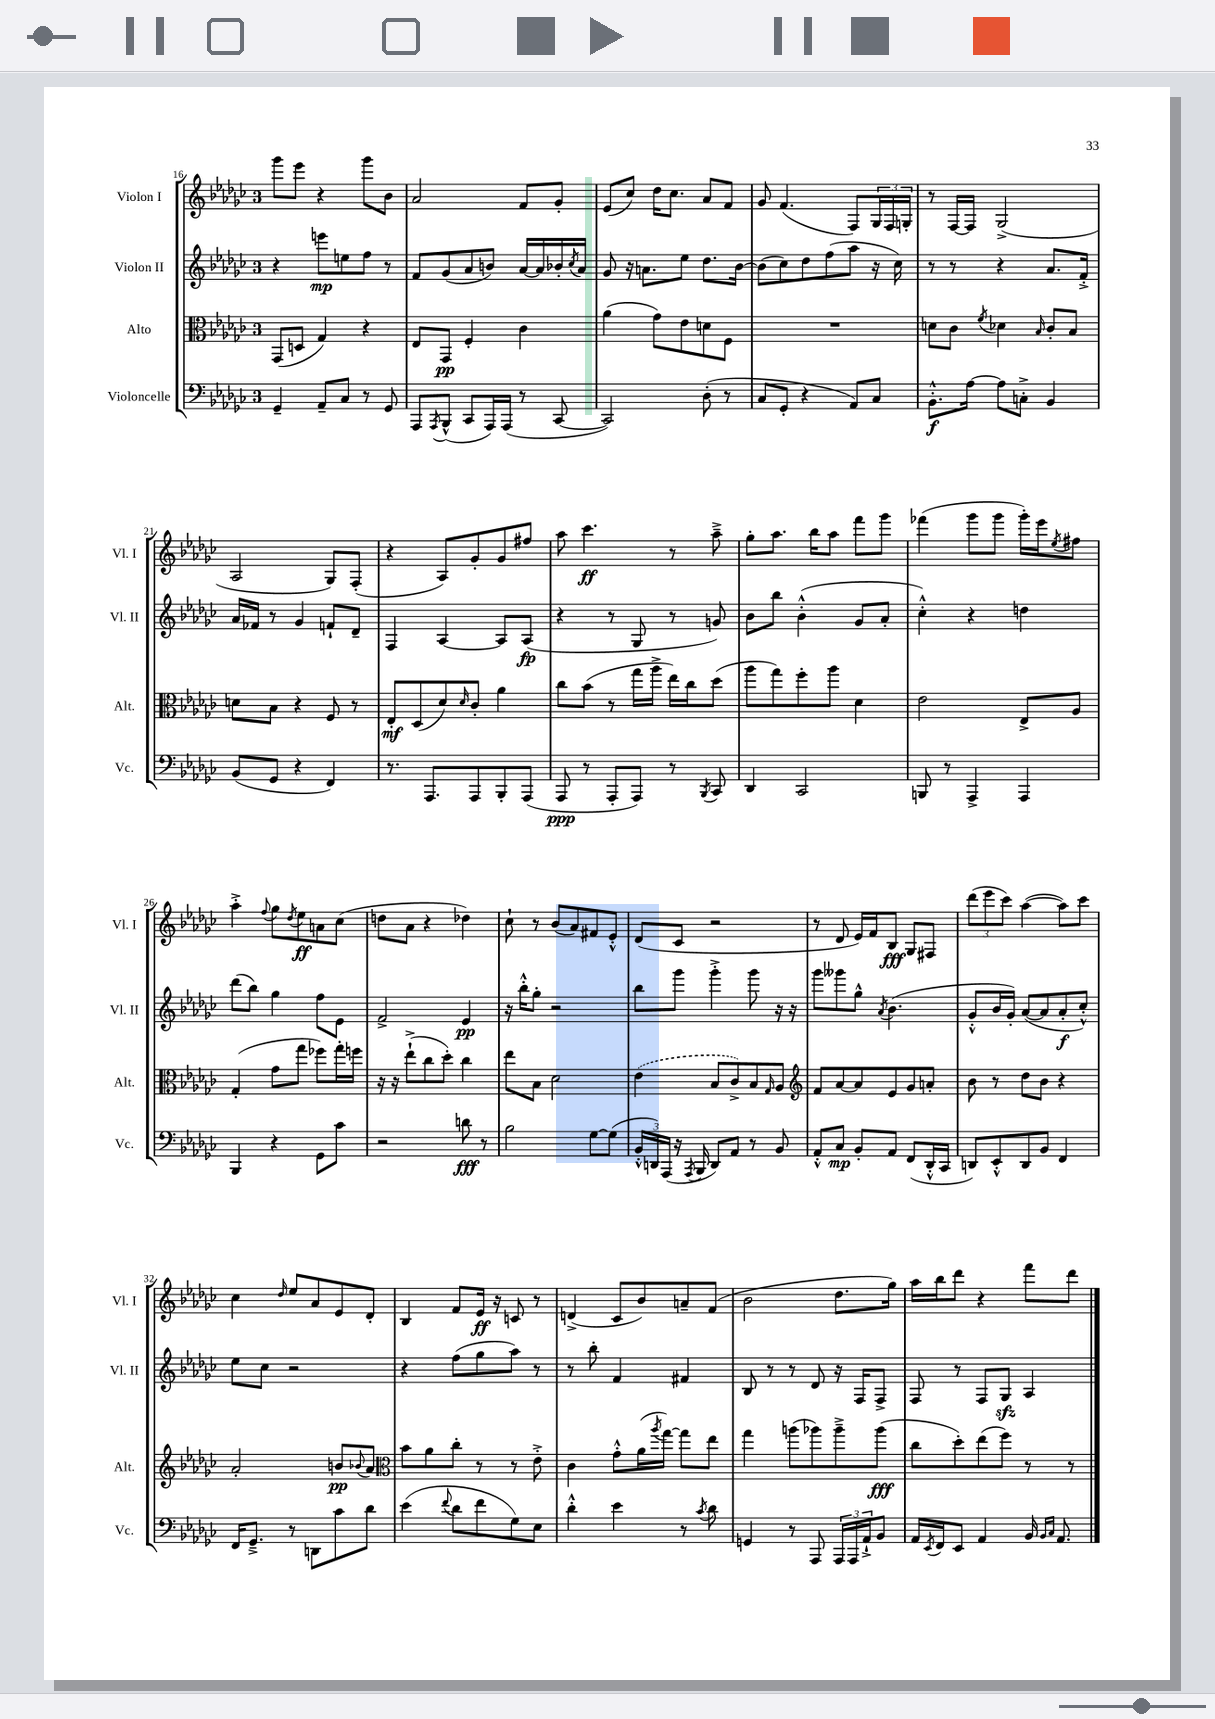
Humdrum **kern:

**kern	**kern	**kern	**kern
*staff4	*staff3	*staff2	*staff1
*clefF4	*clefC3	*clefG2	*clefG2
*k[b-e-a-d-g-c-]	*k[b-e-a-d-g-c-]	*k[b-e-a-d-g-c-]	*k[b-e-a-d-g-c-]
*M3/4	*M3/4	*M3/4	*M3/4
4GG-~	(8GG-	4r	8ggg-
.	8D	.	8eee-
8AA-~	4G-)	8eee	4r
8C-	.	8ee	.
8r	4r	8ff	8ggg-
8GG-	.	8r	8b-
=	=	=	=
8AAA-	8E-	8f	2a-
8qAAA-	.	.	.
(8BBB-^^	8GG-	(8g-	.
8CC-	4F'	8a-	.
16AAA-)	.	8b)	.
(16AAA-	.	.	.
8r	4c-	[16a-	8f
.	.	16a-]	.
[8CC-	.	16b-'	8g-'
.	.	8qcc-	.
.	.	16a-	.
=	=	=	=
2CC-])	(4a-	8g-	(8e-
.	.	16r	8cc-)
.	.	8.a	.
.	8g-)	.	16dd-
.	.	.	8.cc-
.	8e-	8ee-	.
(8D-'	8d	8.dd-	8a-
8r	8F	.	8f
.	.	[16b-	.
=	=	=	=
8C-	2.r	(8b-]	8g-
8GG-'	.	8cc-)	(4.f
4r	.	8dd-	.
.	.	(8ff	.
8AA-)	.	8aa-	8F)
8C-	.	16r	24G-
.	.	.	24F
.	.	16cc-)	.
.	.	.	24G'
=	=	=	=
8.BB-'^^	8d	8r	8r
.	8c-	8r	[16F
[16A-	.	.	16F]
.	8qf	.	.
8A-]	4d-	4r	(2G-^
8C'^	.	.	.
.	16qqB-	.	.
4BB-	8c-'	8.a-	.
.	8B-	.	.
.	.	16f'^	.
=	=	=	=
(8BB-	8d	16a-	2A-
.	.	16f-	.
8GG-	8B-	8r	.
4r	4r	4g-	.
4FF)	8F	8f`	8G-)
.	8r	8d-~	(8F'
=	=	=	=
8.r	8E-'	4F	4r
.	(8D-	.	.
8.AAA-	.	.	.
.	8d-)	[4A-	8A-)
.	16qqd-	.	.
8AAA-	8c-'	.	8g-'
8BBB-'	4a-	8A-]	8g-
(8AAA-	.	(8A-	8ff#
=	=	=	=
8AAA-	8cc-	4r	8aa-
8r	(8b-	.	4.ccc-
8AAA-'	8r	8r	.
8AAA-)	16gg-	8G-	.
.	16aa-^	.	.
8r	16ee-)	8r	8r
.	16cc-	.	.
8qBBB-	.	.	.
8CC-	(8dd-	8g)	8aa-~^
=	=	=	=
4DD-	8aa-	8b-	8gg-'
.	8gg-)	8bb-	8.aa-
2CC-	8ff'	(4b-'^^	.
.	.	.	16bb-
.	8aa-	.	8aa-
.	4d-	8g-	8fff
.	.	8a-'	8ggg-
=	=	=	=
8BBB	2e-	4cc-'^^)	(4fff-
8r	.	.	.
4AAA-^	.	4r	8ggg-
.	.	.	8ggg-
4AAA-	8E-^	4dd	16ggg-')
.	.	.	16eee-
.	.	.	8qee-
.	8A-	.	8ff#
=	=	=	=
4BBB-	(4G-'	(8ddd-	4aa-'^
.	.	8bb-)	.
.	.	.	8qqff
4r	8g-	4gg-	8gg-
.	.	.	8qdd-
.	8gg-	.	8ee-
8GG-	8ff-)	8ff	8a
8c-	16gg-'	8e-	(8cc-
.	16ff	.	.
=	=	=	=
2r	16r	2f^	8dd
.	16r	.	.
.	(8ee-`^	.	8a-
.	8cc-	.	4r
.	8dd-')	.	.
8d	4cc-	4e-	4dd-)
8r	.	.	.
=	=	=	=
2B-	8ee-	16r	8cc-`
.	.	16bb-'^^	.
.	8B-	8gg-'	8r
.	2d-	2r	(8b-
.	.	.	8a-)
[8G-	.	.	8f#
(8G-]	.	.	8e-'^^
=	=	=	=
24BB-'^^	(4e-	8bb-	(8d-
24DD)	.	.	.
(24AAA-	.	.	.
16r	.	8ggg-	8c-
8qAAA-	.	.	.
16BBB-	.	.	.
8DD)	8B-	4ggg-'^	2r
8AA-	8c-^)	.	.
8r	8B-	8ggg-	.
.	16qqG-	.	.
8BB-	8A-	16r	.
.	.	16r	.
=	=	=	=
*	*clefG2	*	*
8AA-'^^	8f	8ggg-	8r
8C-	[8a-	8ggg--	8d-
8BB-'	8a-]	8gg-^^	16e-)
.	.	.	16f
.	.	8qa-	.
8AA-	8e-	(4.b-	8B-
(8FF	8g-	.	8G-
16DD-'^^	8a'	.	8F#
16CC-	.	.	.
=	=	=	=
8DD)	8b-	8g-'^^	(12ddd-
.	.	.	12eee-
8EE-'^^	8r	16b-	.
.	.	.	12ccc-)
.	.	16g-')	.
8DD	8dd-	([8a-	([4aa-
8BB-	8b-	8a-]	.
4FF	4r	8a-'	8aa-])
.	.	8cc-'^^)	8ccc-
=	=	=	=
16FF	2a-'	8ee-	4cc-
8.GG-~^	.	.	.
.	.	8cc-	.
.	.	.	16qqdd-
8r	.	2r	8ee-
8DD	.	.	8a-
8c-	8b	.	8e-
.	8qqb-	.	.
8d-	8a-	.	8d-'
=	=	=	=
*	*clefC3	*	*
(4e-	8b-	4r	4B-
.	8a-	.	.
8qqf	.	.	.
8d-	8cc-'	(8ff	8f
8f	8r	8gg-	16e-
.	.	.	16r
8G-)	8r	8aa-)	8c
8E-	8e-'^	8r	8r
=	=	=	=
4d-'^^	4c-	8r	(4d^
.	.	8bb-'	.
4e-	8g-'^^	4f	8c-
.	(16a-	.	8b-)
.	8qaa-	.	.
.	[16gg-)	.	.
8r	8gg-]	4f#	8a~
8qc-	.	.	.
8d-	8ee-	.	(8f
=	=	=	=
4GG	4gg-	8B-	2b-
.	.	8r	.
8r	(8aa	8r	.
8AAA-	8aa-)	8d-	.
24AAA-	8aa-~^	16r	8.dd-
24AAA-	.	.	.
.	.	16F	.
24AA-`^	.	.	.
8BB-	(8aa-	8F^	.
.	.	.	16gg-)
=	=	=	=
16AA-	8cc-	8F	16aa-
8qEE-	.	.	.
16FF	.	.	16bb-
8EE-	8dd-')	8r	8ddd-
4AA-	(8ee-	8F	4r
.	8ff)	8G-	.
16BB-	8r	4A-	8fff
16qqBB-	.	.	.
16qqC-	.	.	.
8.AA-	.	.	.
.	8r	.	8ddd-
==	==	==	==
*-	*-	*-	*-
